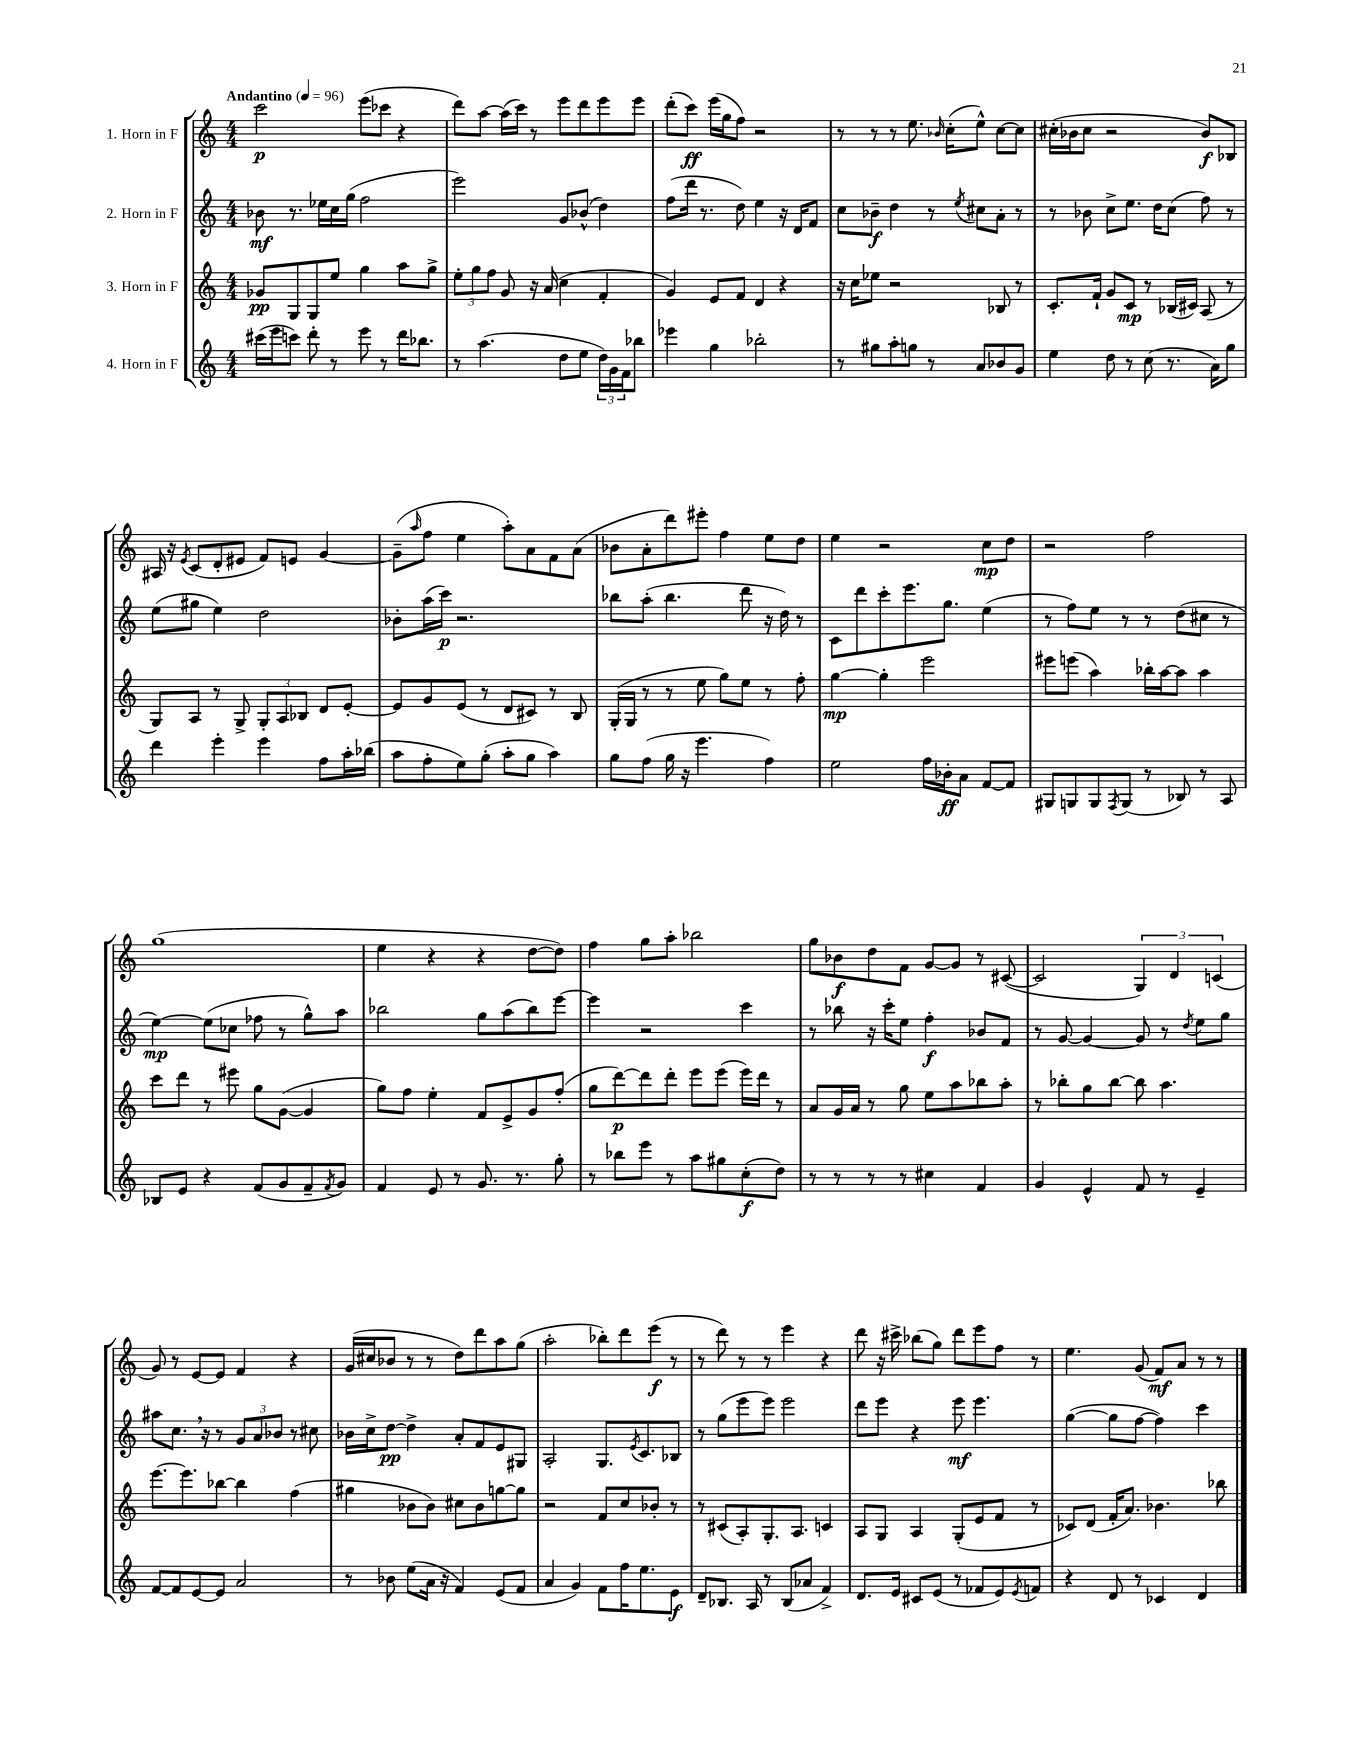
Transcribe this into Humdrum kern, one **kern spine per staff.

**kern	**kern	**kern	**kern
*staff4	*staff3	*staff2	*staff1
*clefG2	*clefG2	*clefG2	*clefG2
*k[]	*k[]	*k[]	*k[]
*M4/4	*M4/4	*M4/4	*M4/4
*MM96	*MM96	*MM96	*MM96
(16ccc#	8g-	8b-	2ccc
16eee	.	.	.
8ccc)	8G	8.r	.
8ddd'	8G	.	.
.	.	16ee-	.
8r	8ee	16cc	.
.	.	(16gg	.
8eee	4gg	2ff	(8eee
8r	.	.	8ccc-
16ddd	8aa	.	4r
8.bb-	.	.	.
.	8gg^	.	.
=	=	=	=
8r	12ee'	2eee)	8ddd)
.	12gg	.	.
(4.aa	.	.	[8aa
.	12ff	.	.
.	8g	.	(16aa]
.	.	.	16ccc)
.	16r	.	8r
.	(16a	.	.
8dd	4cc	8g	8eee
8ee	.	(8b-^^	8ddd
24dd)	4f'	4dd)	8eee
24g	.	.	.
24f	.	.	.
8bb-	.	.	8eee
=	=	=	=
4eee-	4g)	(8ff	(8ddd'
.	.	16ddd	8ccc)
.	.	8.r	.
4gg	8e	.	(16eee
.	.	.	16gg
.	8f	8dd)	8ff)
2bb-'	4d	4ee	2r
.	4r	16r	.
.	.	16d	.
.	.	8f	.
=	=	=	=
8r	16r	8cc	8r
.	16cc	.	.
8gg#	8ee-	8b-~	8r
8aa'	2r	4dd	8r
8gg	.	.	8.ee
8r	.	8r	.
.	.	.	16qqb-
.	.	.	(16cc'
.	.	8qee	.
8a	.	8cc#	8ee^^)
8b-	8B-	8a'	[8cc
8g	8r	8r	8cc]
=	=	=	=
4ee	8.c'	8r	(16cc#'
.	.	.	16b-
.	.	8b-	8cc#
.	16f`	.	.
8dd	8g	8cc^	2r
8r	8c	8.ee	.
(8cc	8r	.	.
.	.	16dd	.
8.r	(16B-	(8cc	.
.	16c#)	.	.
.	(8A	8ff)	8b-)
16a)	.	.	.
8gg	8r	8r	8B-
=	=	=	=
4ddd	8G)	(8ee	16A#
.	.	.	16r
.	.	.	8qe
.	8A	8gg#	(8c
4eee'	8r	4ee)	8d'
.	8G^	.	8e#
4eee	12G'	2dd	8f)
.	12A	.	.
.	.	.	8e
.	12B-	.	.
8ff	8d	.	[4g
16aa'	[8e'	.	.
(16bb-	.	.	.
=	=	=	=
8aa	8e]	8b-'	(8g~]
.	.	.	16qqaa
8ff'	8g	(16aa	8ff
.	.	16ccc)	.
8ee)	(8e	2.r	4ee
(8gg'	8r	.	.
8aa'	8d	.	8aa')
8gg	8c#)	.	8a
4aa)	8r	.	8f
.	8B	.	(8a
=	=	=	=
8gg	(16G'	8bb-	8b-
.	16G	.	.
(8ff	8r	(8aa'	8a'
16gg	8r	4.bb-	8ddd)
16r	.	.	.
4.eee	8ee	.	8eee#'
.	8gg)	.	4ff
.	8ee	8ddd	.
4ff)	8r	16r	8ee
.	.	16dd)	.
.	8ff'	8r	8dd
=	=	=	=
2ee	[4gg	8c	4ee
.	.	8ddd	.
.	4gg']	8ccc'	2r
.	.	8.eee	.
16ff	2eee	.	.
16b-'	.	8.gg	.
8a	.	.	.
[8f	.	(4ee	8cc
8f]	.	.	8dd
=	=	=	=
8G#	8eee#	8r	2r
8G	(8eee	8ff)	.
8G	4aa)	8ee	.
8qF	.	.	.
(8G	.	8r	.
8r	16bb-'	8r	2ff
.	[16aa	.	.
8B-)	8aa]	(8dd	.
8r	4aa	8cc#	.
8A	.	8r	.
=	=	=	=
8B-	8ccc	[4ee)	(1gg
8e	8ddd	.	.
4r	8r	(8ee]	.
.	8eee#	8cc-	.
(8f	8gg	8ff-	.
8g	([8g	8r	.
8f~	4g]	8gg^^)	.
8qf	.	.	.
8g)	.	8aa	.
=	=	=	=
4f	8gg)	2bb-	4ee
.	8ff	.	.
8e	4ee'	.	4r
8r	.	.	.
8.g	8f	8gg	4r
.	8e^	(8aa	.
8.r	.	.	.
.	8g	8bb-)	[8dd
8gg'	(8ff'	[8eee	8dd])
=	=	=	=
8r	8gg	4eee]	4ff
8bb-	[8ddd)	.	.
8eee	8ddd]	2r	8gg
8r	8ddd'	.	8aa'
8aa	8eee	.	2bb-
8gg#	(8eee	.	.
(8cc'	16eee)	4ccc	.
.	16ddd	.	.
8dd)	8r	.	.
=	=	=	=
8r	8a	8r	8gg
8r	16g	8bb-	8b-
.	16a	.	.
8r	8r	16r	8dd
.	.	16ccc'	.
8r	8gg	8ee	8f
4cc#	8ee	4ff'	[8g
.	8aa	.	8g]
4f	8bb-	8b-	8r
.	8aa'	8f	([8c#
=	=	=	=
4g	8r	8r	2c#]
.	8bb-'	[8g	.
4e^^	8gg	4g_	.
.	[8bb-	.	.
8f	8bb-]	8g]	6G)
8r	4.aa	8r	.
.	.	.	6d
.	.	8qdd	.
4e~	.	8ee	.
.	.	.	(6c
.	.	8gg	.
=	=	=	=
[8f	[8.eee	8aa#	8g)
8f]	.	8.cc	8r
.	8.eee]	.	.
[8e	.	.	[8e
.	.	16r	.
8e]	[8bb-	8r	8e]
2a	4bb-]	12g	4f
.	.	12a	.
.	.	12b-	.
.	(4ff	8r	4r
.	.	8cc#	.
=	=	=	=
8r	4gg#	16b-	(16g
.	.	16cc^	16cc#
8b-	.	[8dd	8b-
(8ee	8b-	4dd^]	8r
16a	8b-)	.	8r
16r	.	.	.
4f)	8cc#	8a'	8dd)
.	8b-	8f	8ddd
(8e	[8gg	8e	8aa
8f	8gg]	8G#	(8gg
=	=	=	=
4a	2r	2A'	2aa'
4g)	.	.	.
8f	8f	8.G	8bb-')
16ff	8cc	.	8ddd
.	.	8qe	.
8.ee	.	8.c	.
.	8b-'	.	(8eee
8e	8r	8B-	8r
=	=	=	=
8d~	8r	8r	8r
8.B-	(8c#	(8gg	8ddd)
.	8A')	8eee	8r
16A	.	.	.
8r	8.G'	8eee)	8r
(8B-	.	2eee	4eee
.	8.A	.	.
8a-	.	.	.
4f^)	4c	.	4r
=	=	=	=
8.d	8A	8ddd	8ddd
.	8G	8eee	16r
16e	.	.	16ccc#^
8c#	4A	4r	(8bb-
(8e	.	.	8gg)
8r	(8G'	8eee	8ddd
8f-	8e	4.eee	8eee
8e)	8f	.	8ff
8qe	.	.	.
8f	8r	.	8r
=	=	=	=
4r	8c-)	([4gg	4.ee
.	(8d	.	.
8d	16f'	8gg]	.
.	8.a)	.	.
8r	.	[8ff	(8g
4c-	4.b-	4ff])	8f)
.	.	.	8a
4d	.	4ccc	8r
.	8bb-	.	8r
==	==	==	==
*-	*-	*-	*-
